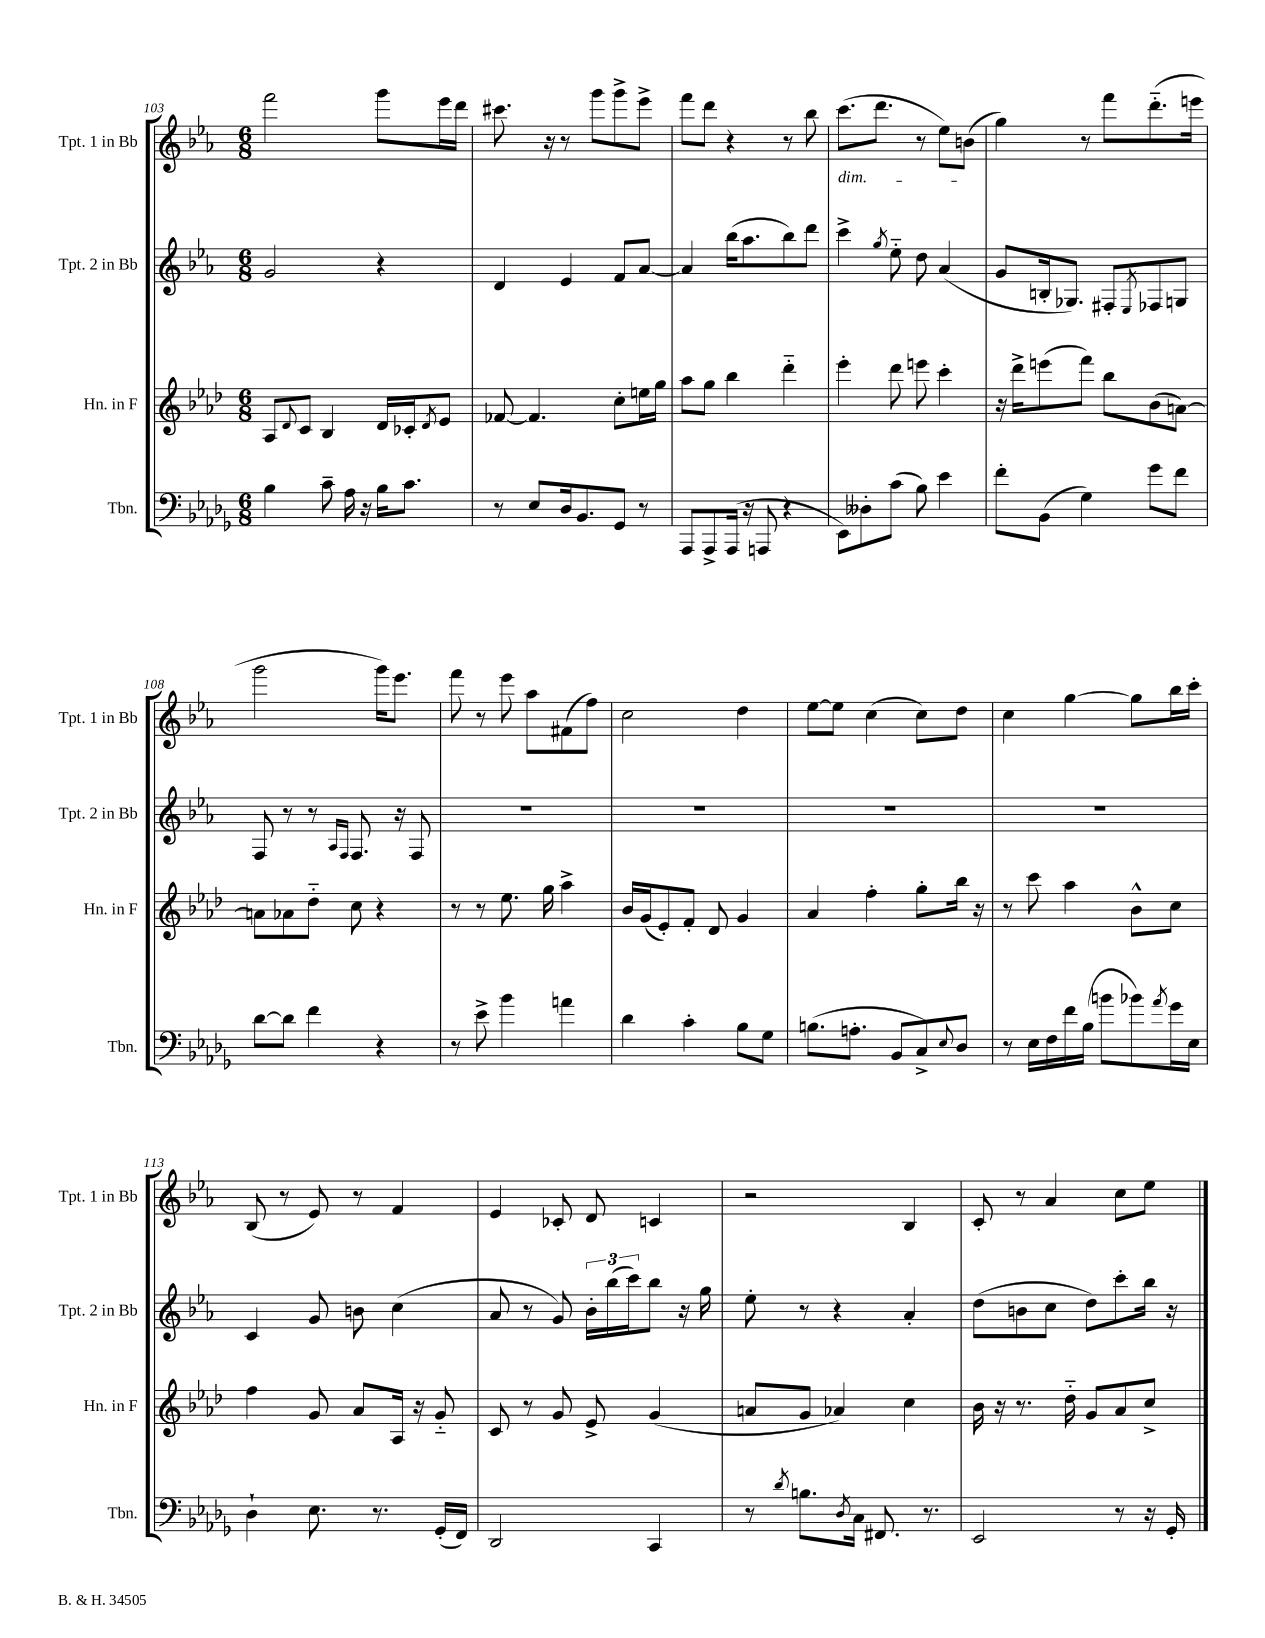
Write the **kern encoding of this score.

**kern	**kern	**kern	**kern
*part4	*part3	*part2	*part1
*staff4	*staff3	*staff2	*staff1
*I"Tbn.	*I"Hn. in F	*I"Tpt. 2 in Bb	*I"Tpt. 1 in Bb
*I'Tbn.	*I'Hn. in F	*I'Tpt. 2 in Bb	*I'Tpt. 1 in Bb
*clefF4	*clefG2	*clefG2	*clefG2
*k[b-e-a-d-g-]	*k[b-e-a-d-]	*k[b-e-a-]	*k[b-e-a-]
*M6/8	*M6/8	*M6/8	*M6/8
=103	=103	=103	=103
4B-\	8A-/L	2g/	2fff\
.	8qqd-/	.	.
.	8c/J	.	.
8c~\	4B-/	.	.
16A-\	.	.	.
16r	.	.	.
16B-\KL	16d-/LL	4r	8ggg\L
8.c\J	16c-X'/J	.	.
.	8qd-/	.	.
.	8e-/J	.	16eee-\L
.	.	.	16ddd\JJ
=104	=104	=104	=104
8r	[8f-X/	4d/	8.ccc#X\
8E-/L	4.f-/]	.	.
.	.	.	16r
16D-/k	.	4e-/	8r
8.BB-/	.	.	.
.	.	.	8ggg\L
8GG-/J	8cc'\L	8f/L	8ggg^\
8r	16een\L	[8a-/J	8eee-^\J
.	16gg\JJ	.	.
=105	=105	=105	=105
8AAA-/L	8aa-\L	4a-/]	8fff\L
8AAA-^/	8gg\J	.	8ddd\J
(16AAA-/Jk	4bb-\	(16bb-\KL	4r
16r	.	8.aa-\	.
8AAAn/	.	.	.
4r	4ddd-\	8bb-\)	8r
.	.	8ddd\J	8bb-\
=106	=106	=106	=106
!	!	!	!LO:TX:b:i:t=dim.
8EE-\L)	4eee-'\	4ccc^\	(8.ccc\L
8D--X'\	.	.	.
.	.	.	8.ddd\J
.	.	8qgg/	.
(8c\J	8ddd-\	8ee-\	.
8B-\)	8eeen\	8dd\	8r
4e-\	4ccc'\	(4a-/	8ee-\L)
.	.	.	(8bn\J
=107	=107	=107	=107
8f'\L	16r	8g/L	4gg\)
.	16ddd-^\KL	.	.
(8BB-\J	(8eeen\	16Bn'/k	.
.	.	8.G-X/J)	.
4G-\)	8fff\J)	.	8r
.	8bb-\L	8F#X'/L	8fff\L
.	.	8qE-/	.
8g-\L	(8b-\	8F-X/	(8.ddd\
8f\J	[8an\J)	8Gn/J	.
.	.	.	16eeen\Jk
!!LO:LB:g=z
=108	=108	=108	=108
[8d-\L	8an\L]	8F/	2ggg\
8d-\J]	8a-X\	8r	.
4f\	8dd-\J	8r	.
.	.	16qqA-/LL	.
.	.	16qqF/JJ	.
.	8cc\	8.F/	.
4r	4r	.	16ggg\KL)
.	.	16r	8.eee-\J
.	.	8F/	.
=109	=109	=109	=109
8r	8r	2.r	8fff\
8e-^\	8r	.	8r
4b-\	8.ee-\	.	8eee-\
.	.	.	8aa-\L
.	16gg\	.	.
4an\	4aa-^\	.	(8f#X\
.	.	.	8ff\J)
=110	=110	=110	=110
4d-\	16b-/LL	2.r	2cc\
.	(16g/J	.	.
.	8e-'/)	.	.
4c'\	8f'/J	.	.
.	8d-/	.	.
8B-\L	4g/	.	4dd\
8G-\J	.	.	.
=111	=111	=111	=111
(8.Bn\L	4a-/	2.r	[8ee-\L
.	.	.	8ee-\J]
8.An'\J	.	.	.
.	4ff'\	.	(4cc\
8BB-/L	.	.	.
8C^/)	8gg'\L	.	8cc\L)
8qqE-/	.	.	.
8D-/J	16bb-\Jk	.	8dd\J
.	16r	.	.
=112	=112	=112	=112
8r	8r	2.r	4cc\
16E-\LL	8ccc\	.	.
16F\	.	.	.
16f\	4aa-\	.	[4gg\
(16B-\JJ	.	.	.
8bn\L	.	.	.
8b-X\)	8b-^^\L	.	8gg\L]
8qa-/	.	.	.
16g-\L	8cc\J	.	16bb-\L
16E-\JJ	.	.	16ccc'\JJ
!!LO:LB:g=z
=113	=113	=113	=113
4D-`\	4ff\	4c/	(8B-/
.	.	.	8r
8.E-\	8g/	8g/	8e-/)
.	8a-/L	8bn\	8r
8.r	.	.	.
.	16A-/Jk	(4cc\	4f/
.	16r	.	.
(16GG-'/LL	8g/	.	.
16FF/JJ)	.	.	.
=114	=114	=114	=114
2DD-/	8c/	8a-/	4e-/
.	8r	8r	.
.	8g/	8g/)	8c-X'/
.	8e-^/	24b-'\LL	8d/
.	.	(24bb-\	.
.	.	24ccc\J)	.
4CC/	(4g/	8bb-\J	4cn/
.	.	16r	.
.	.	16gg\	.
=115	=115	=115	=115
8r	8an/L	8ee-'\	2r
8qd-/	.	.	.
8.Bn\L	8g/J	8r	.
.	4a-X/)	4r	.
8qD-/	.	.	.
16C\Jk	.	.	.
8.FF#X/	.	.	.
.	4cc\	4a-'/	4B-/
8.r	.	.	.
=116	=116	=116	=116
2EE-/	16b-\	(8dd\L	8c'/
.	16r	.	.
.	8.r	8bn\	8r
.	.	8cc\J	4a-/
.	16dd-\	.	.
.	8g/L	8dd\L)	.
8r	8a-/	8ccc'\	8cc\L
16r	8cc^/J	16bb-\Jk	8ee-\J
16GG-'/	.	16r	.
==	==	==	==
*-	*-	*-	*-
